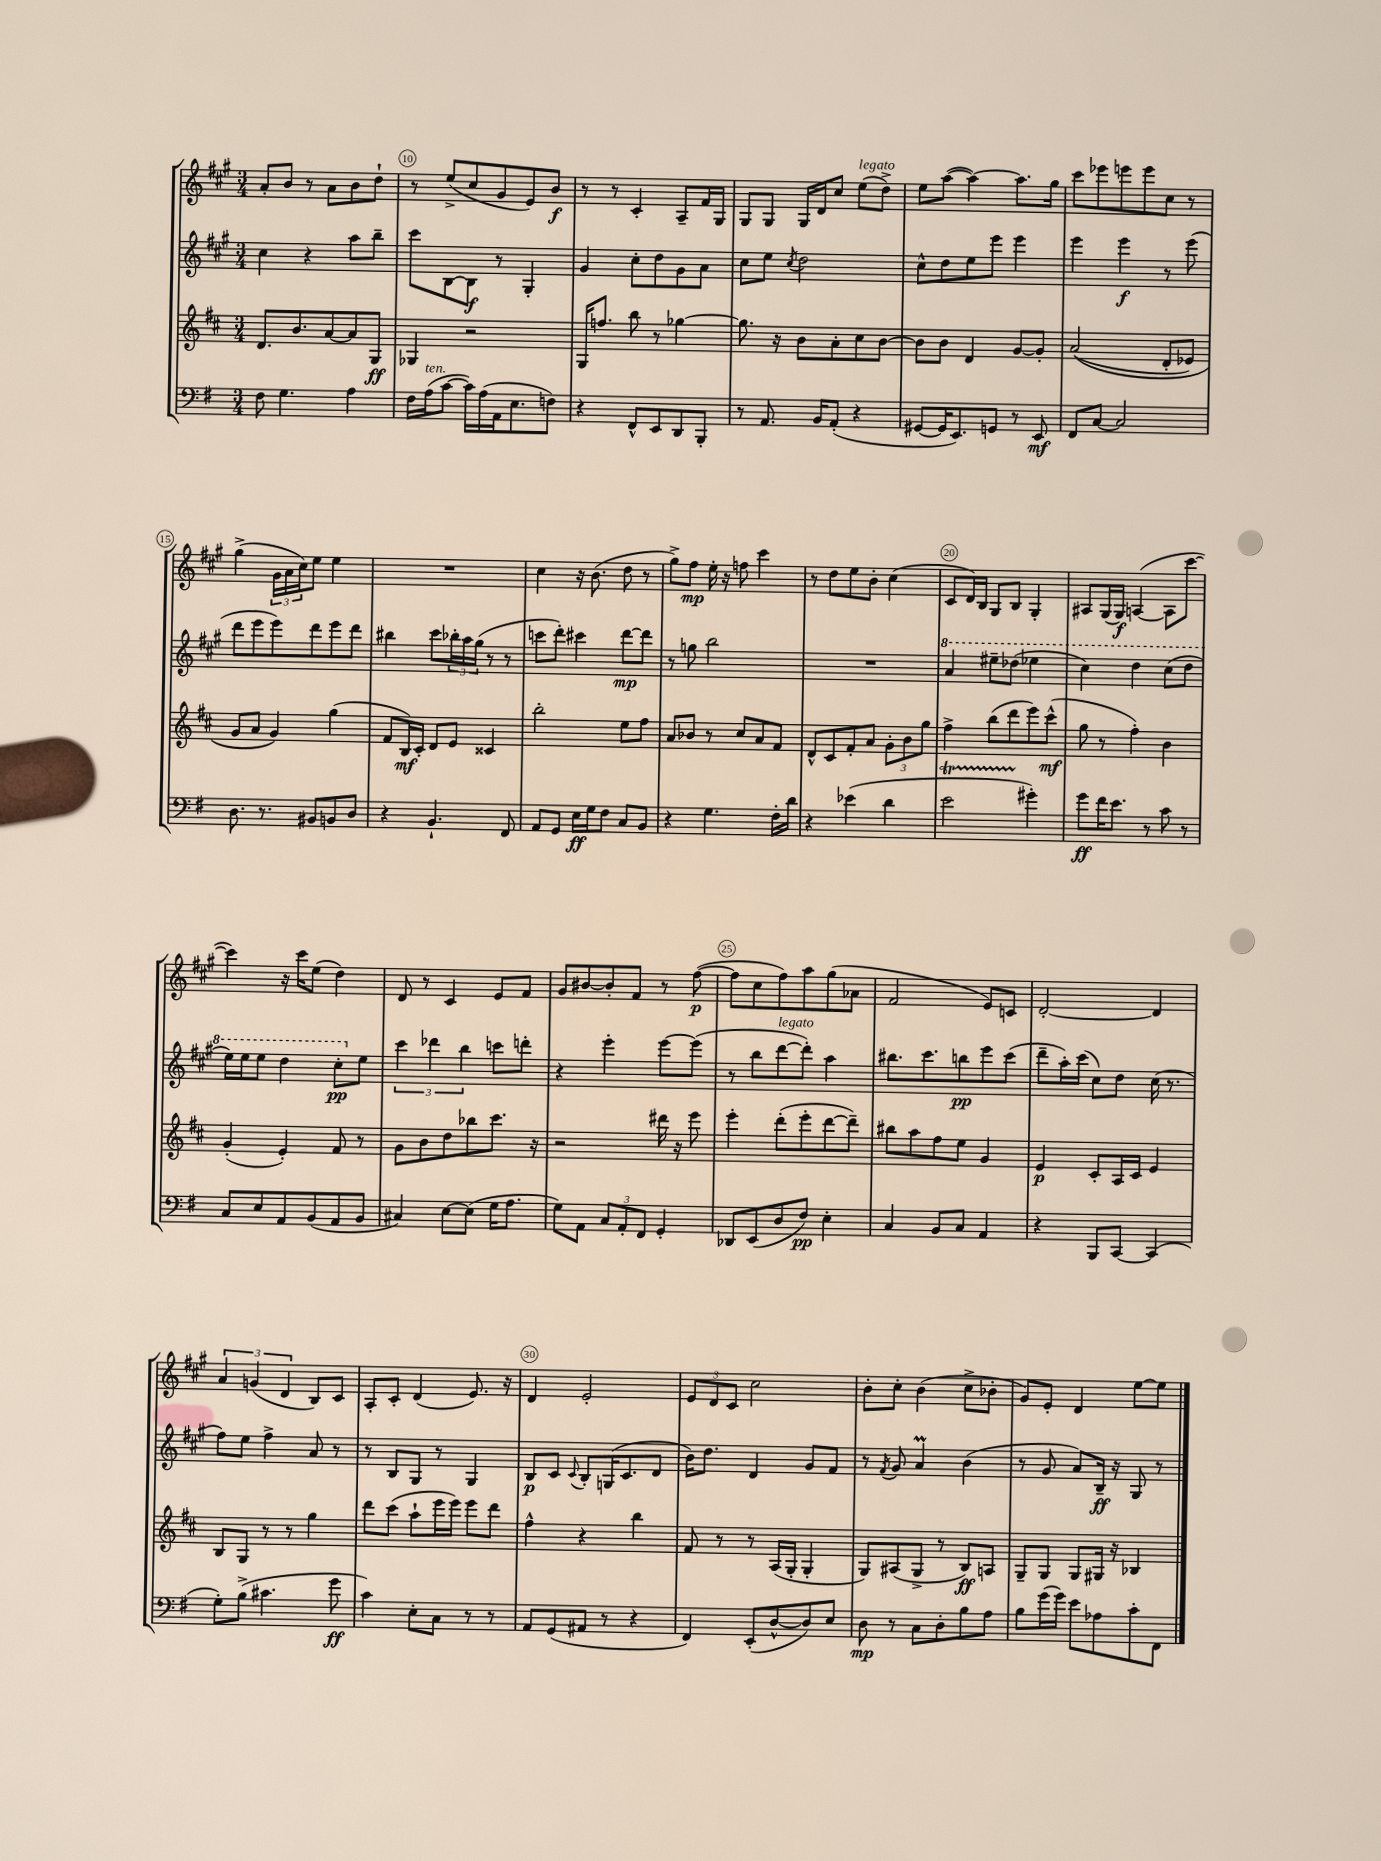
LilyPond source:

<<
\new StaffGroup <<
\new Staff = "s0" {
    \clef treble \key a \major \numericTimeSignature \time 3/4
    a'8-. b'8 r8 a'8 b'8 d''8-! |
    r8 e''8->( cis''8 gis'8 e'8) b'8\f |
    r8 r8 cis'4-. a8-- fis'16 gis16 |
    gis8 gis8 gis16 d'16 cis''8 e''8^\markup { \italic "legato" }( d''8->) |
    e''8 a''8~( a''4~) a''8. gis''16 |
    cis'''8 ees'''8 e'''8 e'''8 cis''8 r8 |
    gis''4->( \tuplet 3/2 { gis'16 a'16 cis''16) } e''8 e''4 |
    R2. |
    cis''4 r16 b'8.( d''8 r8 |
    gis''8->) fis''8\mp e''16-. r16 f''8 cis'''4 |
    r8 d''8 e''8 b'8-. cis''4( |
    cis'8 d'16) b16 gis8 b8 gis4-. |
    ais8 gis16( gis16\f) a4~( a8 cis'''8~ |
    cis'''4) r16 cis'''16 e''8( d''4) |
    d'8 r8 cis'4 e'8 fis'8 |
    gis'8 bis'8~ bis'8-. fis'8 r8 fis''8~\p( |
    fis''8 cis''8 fis''8) a''8 gis''8( aes'8 |
    fis'2 e'8) c'8 |
    d'2~-. d'4 |
    \tuplet 3/2 { a'4 g'4( d'4 } b8) cis'8 |
    a8-. cis'8-. d'4( e'8.) r16 |
    d'4 e'2-. |
    \tuplet 3/2 { e'8 d'8 cis'8 } cis''2 |
    b'8-. cis''8-. b'4( cis''8-> bes'8-. |
    gis'8) e'8-. d'4 e''8~ e''8 \bar "|." |
}
\new Staff = "s1" {
    \clef treble \key a \major \numericTimeSignature \time 3/4
    cis''4 r4 a''8 b''8-- |
    cis'''8 b8~ b8\f r8 gis4-. |
    gis'4 cis''8-. d''8 gis'8 a'8 |
    cis''8 e''8 \acciaccatura { cis''8 } d''2 |
    cis''8-^ d''8 e''8 e'''8 e'''4 |
    e'''4 e'''4\f r8 e'''8( |
    d'''8 e'''8 e'''8) d'''8 e'''8 d'''8 |
    bis''4 cis'''8 \tuplet 3/2 { bes''16-. a''16 gis''16( } r8 r8 |
    c'''8 d'''8-.) cis'''4 d'''8~\mp d'''8 |
    r8 g''8 b''2 |
    R2. |
    \ottava #1 a''4 eis'''8-- des'''8( ees'''4 |
    cis'''4) d'''4 cis'''8( d'''8 |
    e'''16) e'''16 e'''8 d'''4 cis'''8-.\pp \ottava #0 e''8 |
    \tuplet 3/2 { cis'''4 des'''4 b''4 } c'''8 d'''8-. |
    r4 e'''4-. e'''8~ e'''8( |
    r8 b''8 d'''8~^\markup { \italic "legato" } d'''8-.) a''4 |
    bis''8. cis'''8. b''8\pp e'''8 cis'''8( |
    d'''8-- a''16-.) cis'''16( cis''8) d''8 cis''16( r8. |
    fis''8) e''8 fis''4-> a'8 r8 |
    r8 b8 gis8 r8 gis4 |
    b8\p cis'8 \appoggiatura { cis'8 } b8-. g16( cis'8. d'8 |
    b'16) d''8. d'4 gis'8 fis'8 |
    r8 \acciaccatura { fis'8 } gis'8 a'4\prall b'4( |
    r8 gis'8 a'8) b16--\ff r16 gis8 r8 \bar "|." |
}
\new Staff = "s2" {
    \clef treble \key d \major \numericTimeSignature \time 3/4
    d'8. b'8. a'8~ a'8 g8\ff |
    ges4 r2 |
    g16 f''8. b''8 r8 ges''4~ |
    ges''8. r16 b'8 a'8-. cis''8 b'8~ |
    b'8 b'8 d'4 g'8~ g'8-. |
    a'2(\( d'8-. ees'8) |
    g'8 a'8 g'4\) g''4( |
    fis'8 b16\mf) cis'16-. d'8 e'8 cisis'4 |
    b''2-. e''8 fis''8 |
    a'8 bes'8 r8 cis''8 a'8 fis'8 |
    d'8-^ cis'8 fis'8-. a'8 \tuplet 3/2 { g'8-. b'8 g''8 } |
    fis''4-> b''8( d'''8 e'''8) cis'''8-^\mf( |
    g''8 r8 fis''4-.) b'4 |
    g'4-.( e'4-.) fis'8 r8 |
    g'8 b'8 d''8 bes''8 cis'''8. r16 |
    r2 dis'''16 r16 e'''8 |
    e'''4-. d'''8-.( e'''8-. d'''8~ d'''8--) |
    bis''8 a''8 fis''8 e''8 g'4 |
    e'4\p cis'8-. a16 cis'16 e'4 |
    b8 g8 r8 r8 g''4 |
    d'''8 cis'''8( a''8-! e'''16 e'''16) e'''8 d'''8 |
    fis''4-^ r4 b''4 |
    fis'8 r8 r8 a16( g16-. g4-. |
    g8) ais8( g8-> r8 b8\ff) a8 |
    g8-- g8 g8 gis16 r16 bes4 \bar "|." |
}
\new Staff = "s3" {
    \clef bass \key g \major \numericTimeSignature \time 3/4
    fis8 g4. a4 |
    fis16 a16^\markup { \italic "ten." }( c'8~ c'16) a16( a,16 e8. f8) |
    r4 fis,8-^ e,8 d,8 b,,8-. |
    r8 a,8. b,16 a,8-.( r4 |
    gis,8~ gis,16 e,8.) g,8 r8 e,8\mf |
    fis,8 c8~ c2 |
    d8. r8. bis,8 b,8 d8 |
    r4 b,4.-! fis,8 |
    a,8 g,8 e16\ff g16 fis8 c8 b,8 |
    r4 g4. fis16-. d'16 |
    r4 ees'4( d'4 |
    e'2\startTrillSpan gis'4-.\stopTrillSpan) |
    g'8\ff fis'16 e'8. r8 c'8 r8 |
    c8 e8 a,8 b,8( a,8 b,8 |
    cis4) e8~ e8( g16 a8. |
    g8) a,8 \tuplet 3/2 { c8 a,8-. fis,8 } g,4-. |
    des,8 e,8( d8 fis8\pp) e4-. |
    c4 b,8 c8 a,4 |
    r4 b,,8 c,8~ c,4( |
    g8-.) b8->( cis'4. g'8\ff |
    c'4) e8-. c8 r8 r8 |
    a,8 g,8( ais,8 r8 r4 |
    fis,4) e,8-.( d8~-^ d8) e8 |
    d8\mp r8 c8 d8-. b8 a8 |
    b8 g'16( g'16) e'8 aes8 c'8-. fis,8 \bar "|." |
}
>>
>>
\layout { \context { \Score currentBarNumber = #9 \override BarNumber.break-visibility = ##(#f #t #t) barNumberVisibility = #(every-nth-bar-number-visible 5) \override BarNumber.stencil = #(make-stencil-circler 0.1 0.3 ly:text-interface::print) } }
